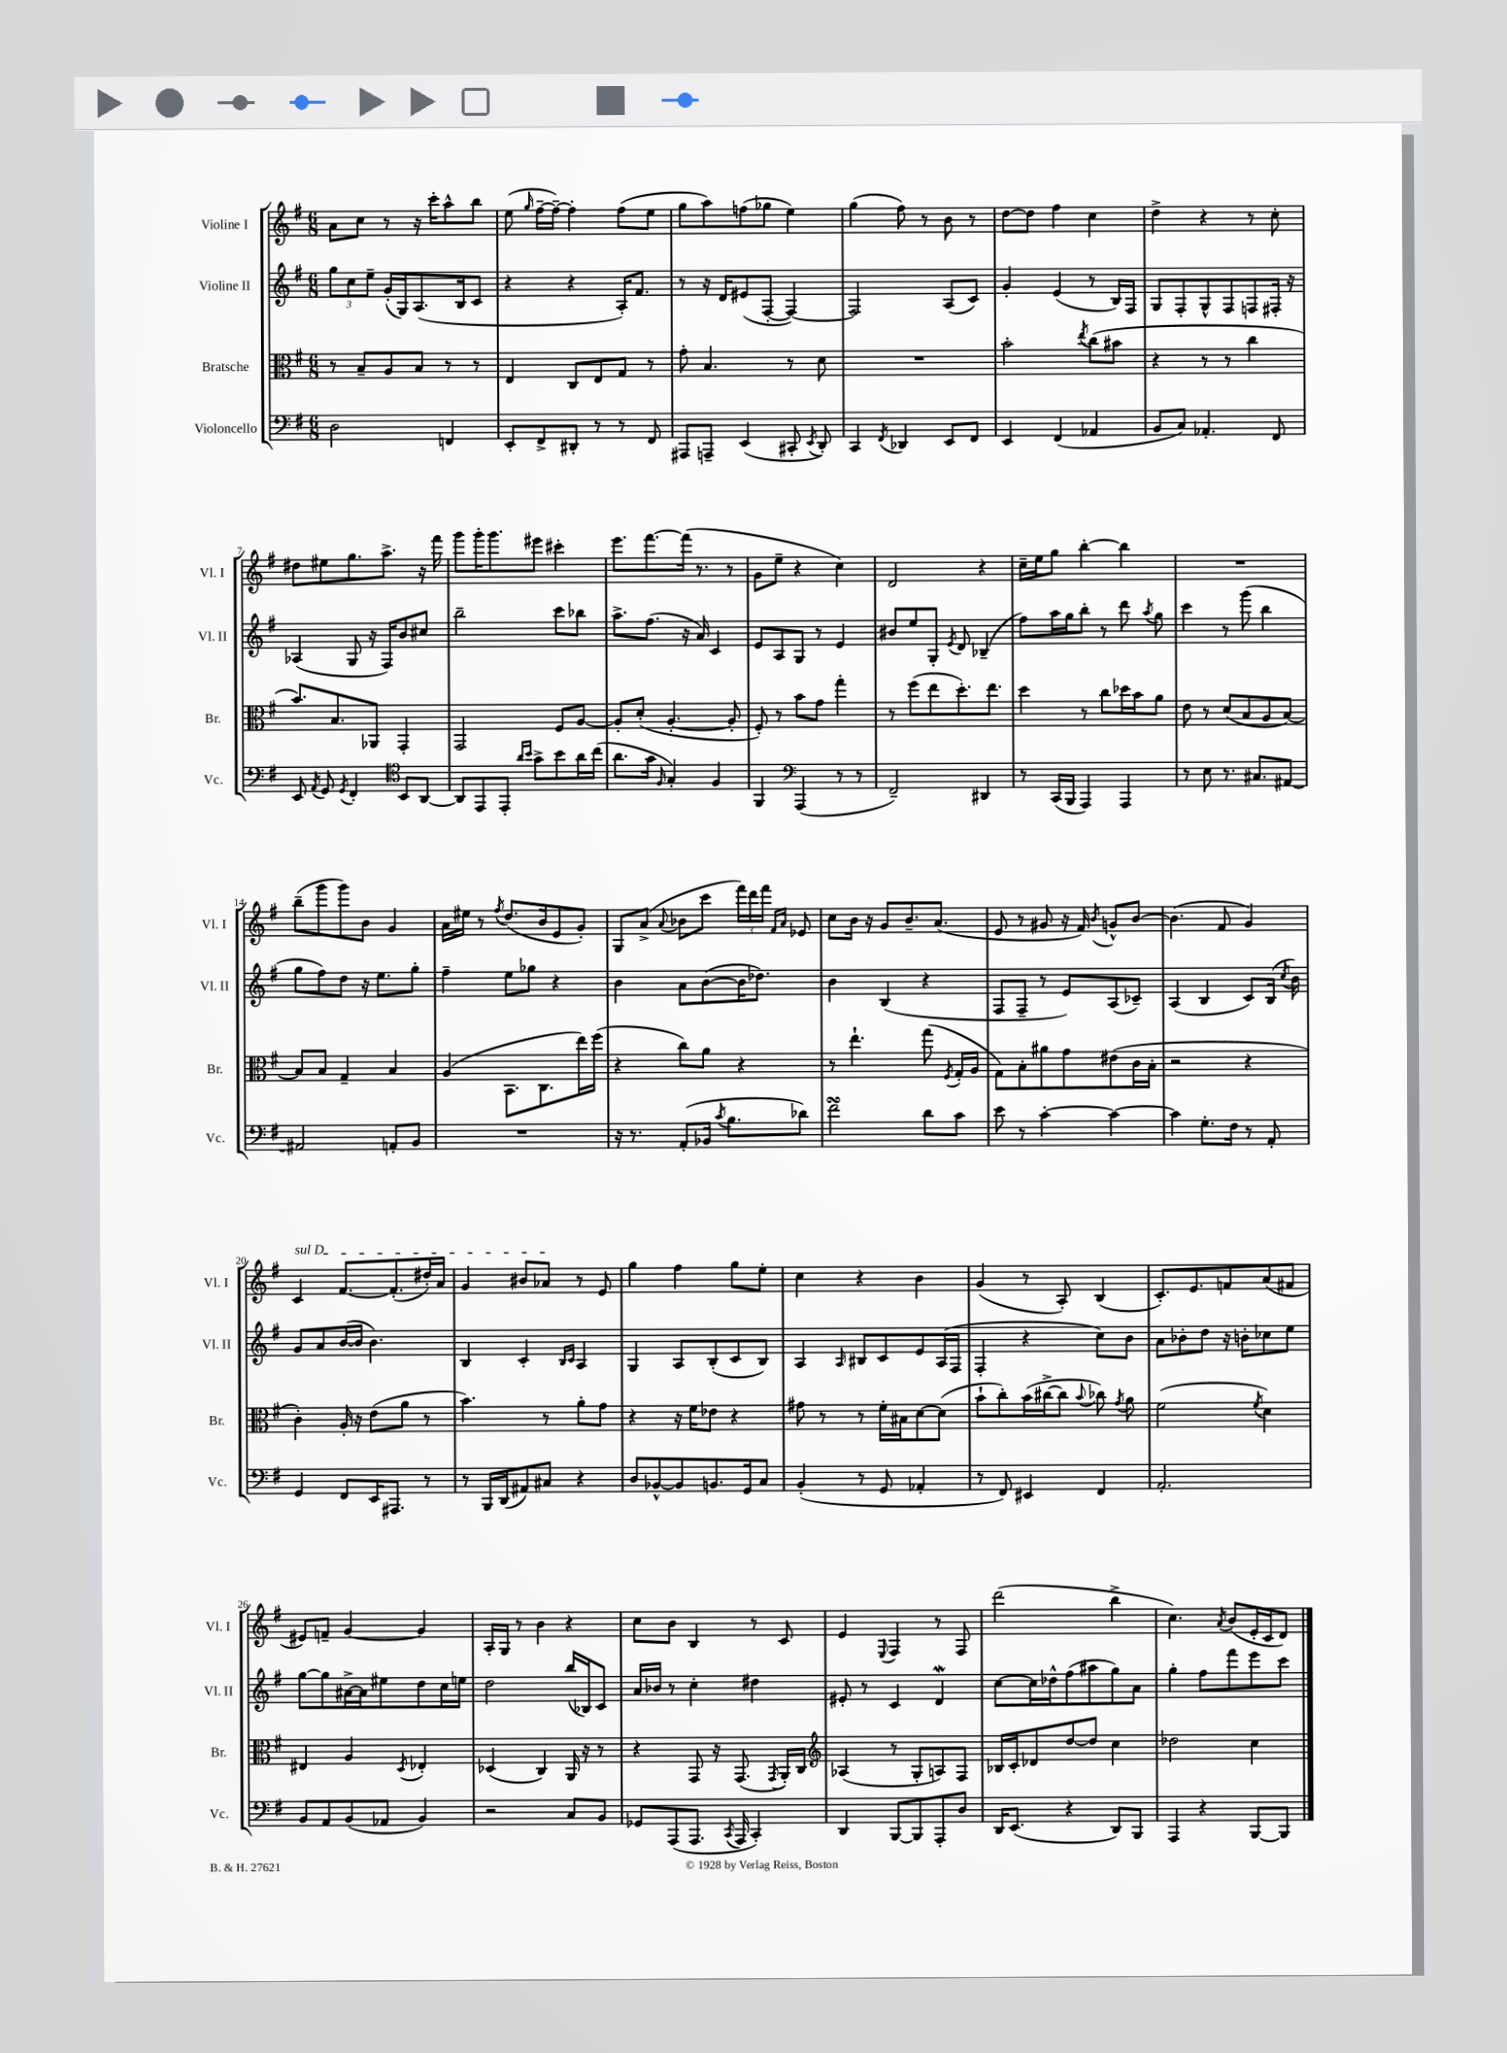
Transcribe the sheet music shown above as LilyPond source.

<<
\new StaffGroup <<
\new Staff = "s0" \with { instrumentName = "Violine I" shortInstrumentName = "Vl. I" } {
    \clef treble \key g \major \numericTimeSignature \time 6/8
    \autoBeamOff a'8[ c''8] r8 r16 c'''16[-. a''8-^ b''8] |
    e''8( \grace { g''16 } fis''16[~-- fis''16]~--) fis''4-. fis''8[( e''8] |
    g''8[ a''8) f''8( ges''8] e''4) |
    g''4( fis''8) r8 b'8 r8 |
    d''8[~ d''8] fis''4 c''4 |
    d''4-> r4 r8 c''8-. |
    dis''8[ eis''8 g''8. a''8.]-> r16 fis'''16 |
    g'''8[ g'''16-. g'''8. eis'''8] cis'''4-. |
    e'''8.[ fis'''8.~ fis'''16]( r8. r8 |
    g'8[ e''8]-- r4 c''4) |
    d'2 r4 |
    c''16[-- e''16 g''8] b''4~-. b''4 |
    R2. |
    b''8[--( g'''8 g'''8) b'8] g'4 |
    a'16[ eis''16] r8 \acciaccatura { fis''8 } d''8.[( b'16 e'8 g'8]-.) |
    g8[ a'8]->( \appoggiatura { a'8 } bes'8[ c'''8] \tuplet 3/2 { fis'''16[) d'''16 fis'''16] } \grace { fis'16[ a'16] } ees'8 |
    c''8[ b'16] r16 g'8[ b'8.-- a'8.]( |
    e'8 r8 gis'8 r16 fis'16) \acciaccatura { b'8 } g'8[-^ b'8]~ |
    b'4.( fis'8 g'4) |
    \once \override TextSpanner.bound-details.left.text = \markup { \italic "sul D" } c'4\startTextSpan fis'8.[~ fis'8.-.( dis''16-.) a'16] |
    g'4 bis'8[ aes'8]\stopTextSpan r8 e'8 |
    g''4 fis''4 g''8[ e''8]-. |
    c''4 r4 b'4 |
    g'4( r8 a8-.) b4( |
    c'8.[-.) e'8. f'8 a'8( fis'8] |
    eis'8[) f'8]-- g'4~ g'4 |
    a16[-. g16] r8 b'4 r4 |
    c''8[ b'8] b4 r8 c'8 |
    e'4 \appoggiatura { e8 } fis4 r8 fis8 |
    d'''2( b''4-> |
    c''4.) \acciaccatura { a'8 } b'8[( e'16-. c'16 d'8]) \bar "|." |
}
\new Staff = "s1" \with { instrumentName = "Violine II" shortInstrumentName = "Vl. II" } {
    \clef treble \key g \major \numericTimeSignature \time 6/8
    \autoBeamOff \tuplet 3/2 { g''8[ c''8 e''8]-- } g'16[-.( g16) a8.( b16 c'8] |
    r4 r4 a16[-.) fis'8.] |
    r8 r16 d'16[ eis'8( fis8]~-. fis4~) |
    fis2 a8[( c'8]) |
    g'4-. e'4( r8 b16[) fis16] |
    g8[ fis8-. g8-^ fis8 f8 fis16]-. r16 |
    aes4( g8 r16 fis16[) b'8 cis''8] |
    b''2-- c'''8[ bes''8] |
    a''8.[-> fis''8.]( r16 a'16) c'4 |
    e'8[ a8 g8] r8 e'4 |
    bis'8[ e''8 g8]-. \acciaccatura { e'8 } d'8 bes4--( |
    fis''8[) a''16 g''16 b''8]-. r8 d'''8 \acciaccatura { a''8 } g''8 |
    c'''4 r8 g'''8( b''4 |
    g''8[ fis''8) d''8] r16 e''8.[ g''8]-. |
    fis''4-- e''8[ ges''8] r4 |
    b'4 a'8[ b'8~( b'16 des''8.]) |
    b'4 b4( r4 |
    fis8[ fis8]-- r8 e'8[) a8( ces'8]--) |
    a4( b4 c'8[) b16]( \acciaccatura { c''8 } b'16) |
    g'8[ a'8 b'16~( b'16] b'4.) |
    b4 c'4-. \grace { b16[ c'16] } a4 |
    g4 a8[ b8-.( c'8 b8]) |
    a4 \grace { a16 } bis8[ c'8 e'8 a16( fis16] |
    fis4-. r4 c''8[) b'8] |
    a'8[ bes'8-. d''8] r16 b'16[-. ces''8 e''8] |
    g''8[~ g''8 ais'16~-> ais'16 eis''8 d''8 c''16 e''16] |
    d''2 b''16[( bes16) c'8] |
    a'16[ bes'16] r8 c''4-. dis''4 |
    eis'8-. r8 c'4 d'4\mordent |
    c''8[~ c''16 des''16-^ fis''8( ais''8 g''8) a'8] |
    g''4-. fis''8[ fis'''8 e'''8 c'''8] \bar "|." |
}
\new Staff = "s2" \with { instrumentName = "Bratsche" shortInstrumentName = "Br." } {
    \clef alto \key g \major \numericTimeSignature \time 6/8
    \autoBeamOff r8 b8[-- a8 b8] r8 r8 |
    e4 c8[ e8 g8] r8 |
    g'8-. b4. r8 d'8 |
    R2. |
    b'2-. \acciaccatura { e''8 } c''8[( bis'8] |
    r4 r8 r8 c''4 |
    b'8.[) b8. aes,8] g,4-. |
    g,2 fis8[ a8]~ |
    a8[-. d'8]-.( a4.~-. a8-. |
    fis8-.) r8 b'8[ g'8] g''4-. |
    r8 fis''8[( e''8 d''8.-.) e''8.] |
    d''4 r8 c''8[ des''16 b'16 a'8] |
    e'8 r8 d'8[( b8 a8 b8]~) |
    b8[ b8] g4-- b4 |
    a4( b,8.[ c8. e''16) fis''16]( |
    r4 c''8[) a'8] r4 |
    r8 e''4.-! g''8( \acciaccatura { fis8 } g16[-. a16] |
    g8[) b8-. ais'8 g'8 eis'8( c'16 b16]-. |
    r2 r4 |
    c'4-.) a16-. r16 e'8[( a'8] r8 |
    b'4.) r8 a'8[-. g'8] |
    r4 r16 fis'16[ ees'8] r4 |
    gis'8 r8 r8 fis'16[-. bis16 d'8~ d'8]( |
    b'8[-! c''8-.) b'16( cis''16~-> cis''8] \appoggiatura { b'8 } ces''8) \acciaccatura { g'8 } a'8 |
    fis'2( \acciaccatura { fis'8 } d'4) |
    eis4 a4 \acciaccatura { d8 } ees4-. |
    des4( c4) a,16 r16 r8 |
    r4 g,8 r16 g,8.( \acciaccatura { g,8 } a,16[-.) c16] |
    \clef treble aes4( r8 g8[-. a8) fis8] |
    bes16[ c'16-. des'8 d''8~ d''8] c''4 |
    des''2 c''4 \bar "|." |
}
\new Staff = "s3" \with { instrumentName = "Violoncello" shortInstrumentName = "Vc." } {
    \clef bass \key g \major \numericTimeSignature \time 6/8
    \autoBeamOff d2 f,4 |
    e,8[-. fis,8-> dis,8]-. r8 r8 fis,8 |
    ais,,8[ a,,8]-- e,4( cis,8-. \acciaccatura { e,8 } d,8-.) |
    c,4 \acciaccatura { fis,8 } des,4 e,8[ fis,8] |
    e,4 fis,4( aes,4 |
    b,8[ c8]) aes,4.-. fis,8 |
    e,8 \acciaccatura { a,8 } g,8 \acciaccatura { g,8 } fis,4-. \clef tenor b,8[ a,8]~ |
    a,8[ e,8 e,8]-. \grace { a'16[ b'16] } g'8[-> b'8 a'16 c''16]( |
    a'8.[ g'16] \grace { fis16 } g4-.) fis4 |
    fis,4 \clef bass a,,4( r8 r8 |
    fis,2--) dis,4 |
    r8 c,16[( b,,16] a,,4) a,,4 |
    r8 e8 r8. cis8.[ ais,8]~ |
    ais,2 a,8[-. b,8] |
    R2. |
    r16 r8. a,8[-.( bes,16] \acciaccatura { c'8 } b8.[ des'8]) |
    fis'2\turn d'8[ c'8] |
    e'8 r8 c'4~-. c'4~ |
    c'4 g8.[-. fis16] r8 a,8-. |
    g,4 fis,8[ e,16 ais,,8.] r8 |
    r8 b,,16[ d,16( ais,8) cis8] r4 |
    d8[ bes,8~-^ bes,8 b,8. g,16 c8] |
    b,4-.( r8 g,8 aes,4-. |
    r8 fis,8) eis,4 fis,4 |
    a,2.-. |
    b,8[ a,8 b,8( aes,8] b,4) |
    r2 c8[ b,8] |
    ges,8[ a,,8( a,,8.] \acciaccatura { c,8 } a,,16 c,4-.) |
    d,4 b,,8[~ b,,8 a,,8-. d8] |
    d,16[ e,8.]( r4 d,8[) b,,8] |
    a,,4 r4 b,,8[~ b,,8] \bar "|." |
}
>>
>>
